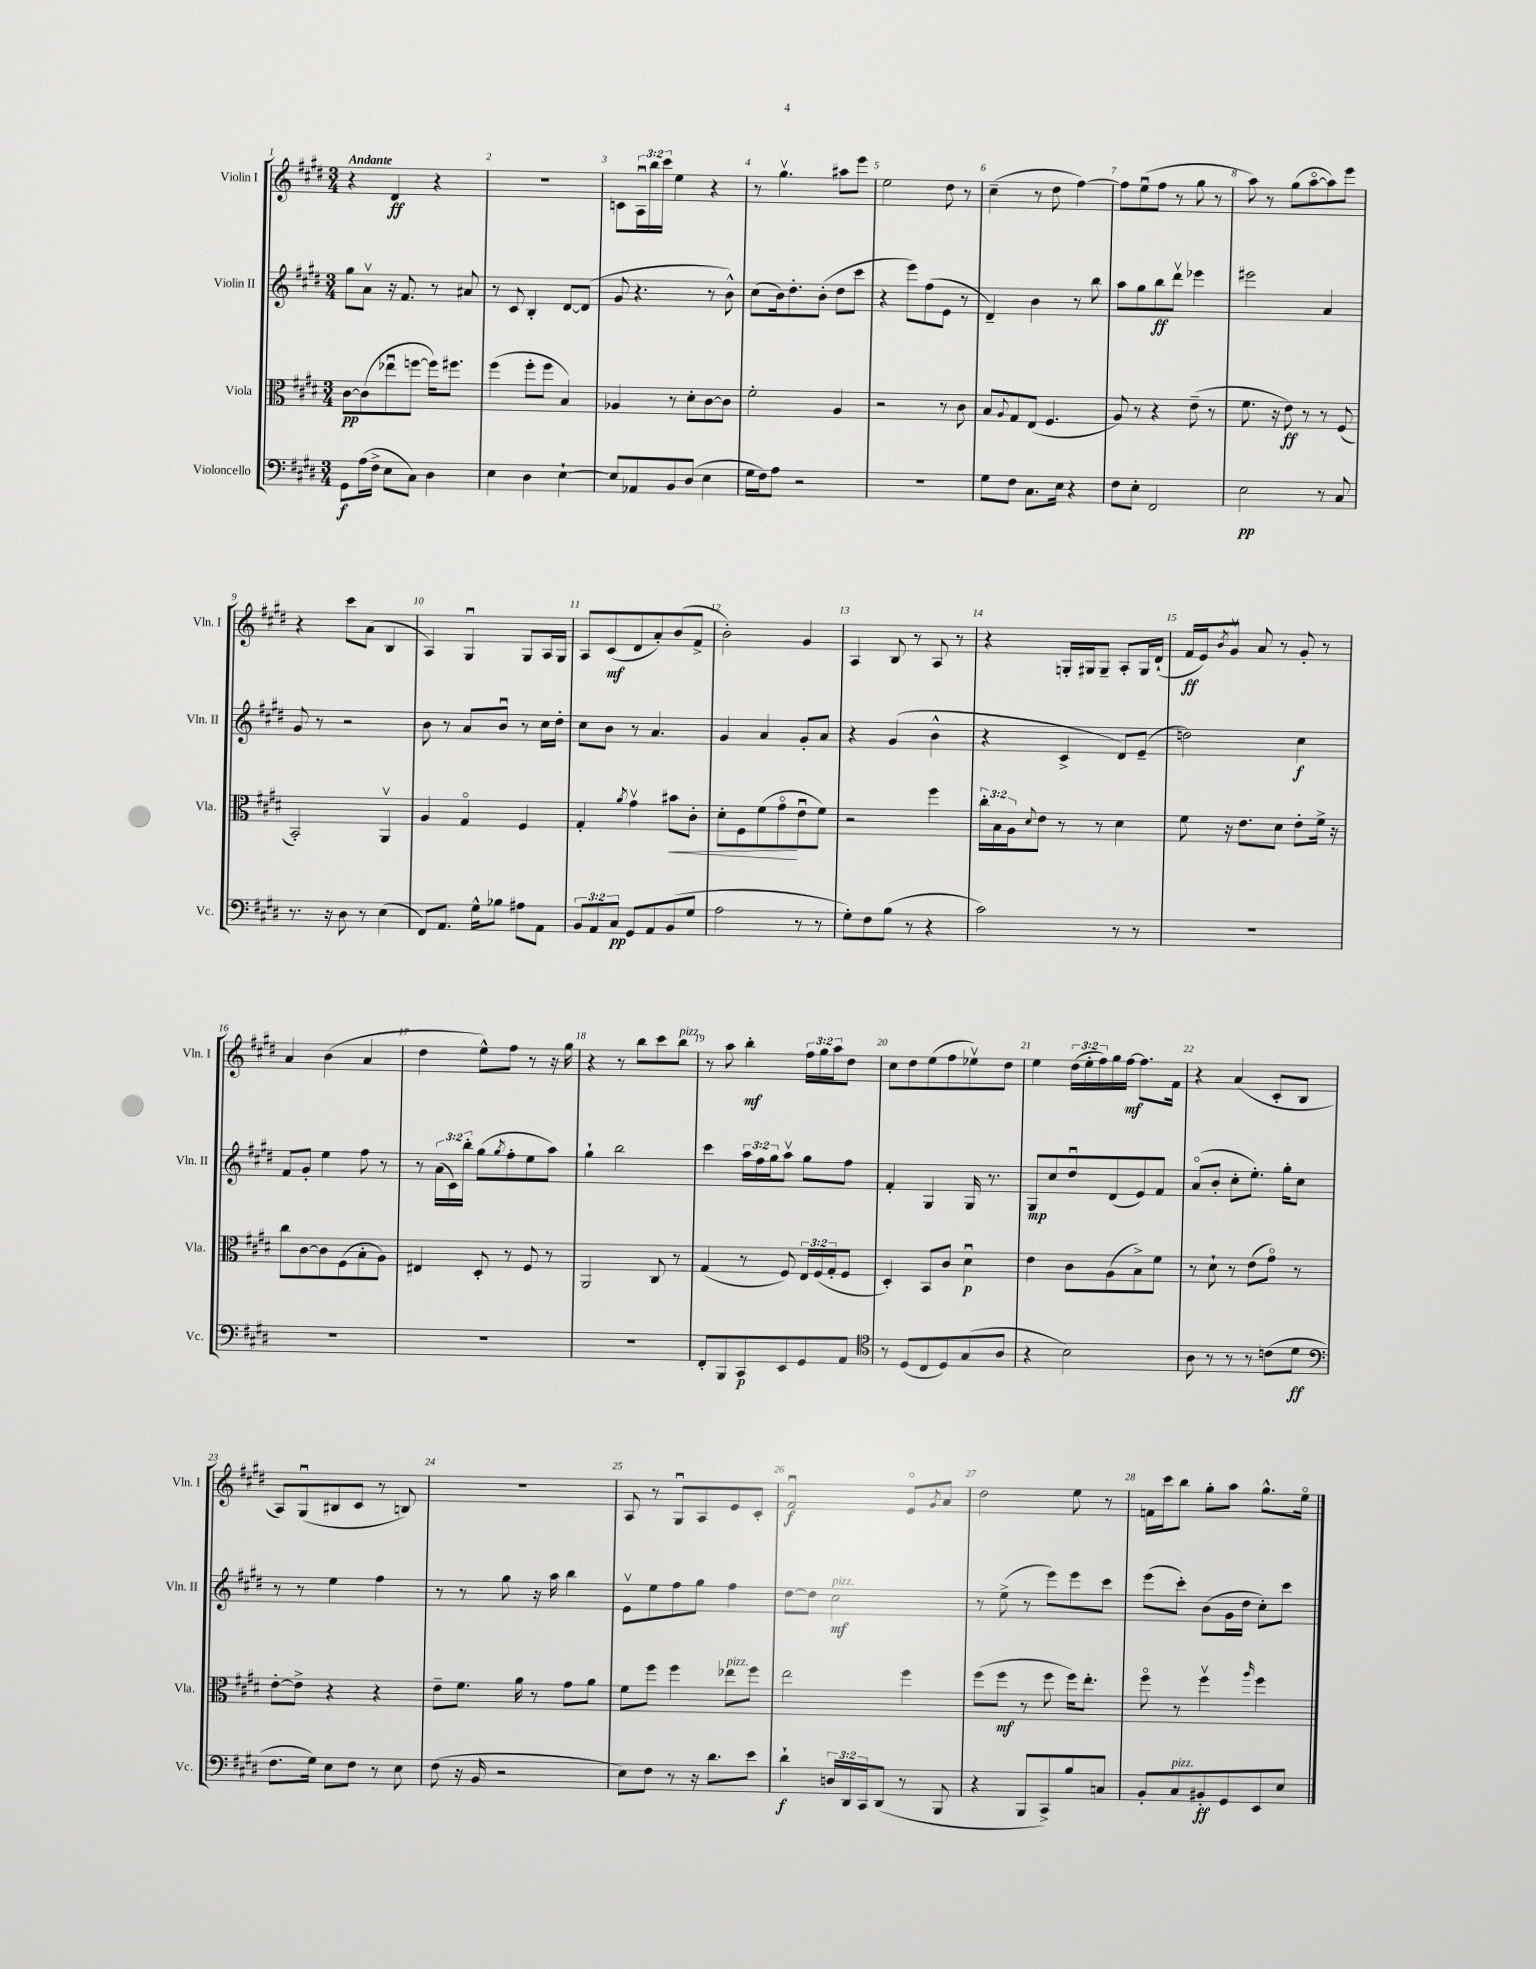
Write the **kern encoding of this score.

**kern	**dynam	**kern	**dynam	**kern	**dynam	**kern	**dynam
*part4	*part4	*part3	*part3	*part2	*part2	*part1	*part1
*staff4	*staff4	*staff3	*staff3	*staff2	*staff2	*staff1	*staff1
*I"Violoncello	*	*I"Viola	*	*I"Violin II	*	*I"Violin I	*
*I'Vc.	*	*I'Vla.	*	*I'Vln. II	*	*I'Vln. I	*
*clefF4	*	*clefC3	*	*clefG2	*	*clefG2	*
*k[f#c#g#d#]	*	*k[f#c#g#d#]	*	*k[f#c#g#d#]	*	*k[f#c#g#d#]	*
*M3/4	*	*M3/4	*	*M3/4	*	*M3/4	*
=1	=1	=1	=1	=1	=1	=1	=1
!	!	!	!	!	!	!LO:TX:a:B:t=Andante	!
8GG#\L	f	[8c#\L	pp	8gg#\L	.	4r	.
(16A\L	.	(8c#\]	.	8av\J	.	.	.
16F#^\JJ	.	.	.	.	.	.	.
8E\L	.	8ee-Xu\	.	16r	.	4d#/	ff
.	.	.	.	8.f#/	.	.	.
8C#\J)	.	[8ffn\J	.	.	.	.	.
4D#\	.	16ff\KL])	.	8r	.	4r	.
.	.	8.ff#X\J	.	.	.	.	.
.	.	.	.	8a#X/	.	.	.
=2	=2	=2	=2	=2	=2	=2	=2
4E\	.	(4ff#\	.	8r	.	2.r	.
.	.	.	.	8c#/	.	.	.
4D#\	.	8ff#'\L	.	4B'/	.	.	.
.	.	8ff#\J	.	.	.	.	.
[4E`\	.	4B/)	.	[8d#/L	.	.	.
.	.	.	.	(8d#/J]	.	.	.
=3	=3	=3	=3	=3	=3	=3	=3
8E/L]	.	4A-X/	.	8g#/	.	8cn\L	.
8AA-X/	.	.	.	4.r	.	24Au\L	.
.	.	.	.	.	.	24bb\	.
.	.	.	.	.	.	24ccc#\JJ	.
8BB/	.	8r	.	.	.	4ee\	.
(8D#/J	.	8d#'\L	.	.	.	.	.
4E\	.	[8c#\	.	8r	.	4r	.
.	.	8c#\J]	.	8b^^\)	.	.	.
=4	=4	=4	=4	=4	=4	=4	=4
16G#\LL	.	2f#'\	.	(8cc#\L	.	8r	.
16F#\J)	.	.	.	.	.	.	.
8A\J	.	.	.	16b\k)	.	4.gg#v\	.
.	.	.	.	8.dd#'\	.	.	.
2r	.	.	.	.	.	.	.
.	.	.	.	(8b'\J	.	.	.
.	.	4A/	.	8dd#\L	.	8aa#X\L	.
.	.	.	.	8ccc#\J	.	8eee\J	.
=5	=5	=5	=5	=5	=5	=5	=5
2.r	.	2r	.	4r	.	2ee\	.
.	.	.	.	8eee\L)	.	.	.
.	.	.	.	(8ff#\	.	.	.
.	.	8r	.	8e\J	.	8dd#\	.
.	.	8c#\	.	8r	.	8r	.
=6	=6	=6	=6	=6	=6	=6	=6
8G#\L	.	8B/L	.	4d#~/)	.	(4cc#~\	.
.	.	8qqA/	.	.	.	.	.
8F#\J	.	8G#/	.	.	.	.	.
8.C#\L	.	(8E/J	.	4b\	.	8r	.
.	.	4.F#/	.	.	.	8dd#\	.
16E\Jk	.	.	.	.	.	.	.
4r	.	.	.	8r	.	[4ff#\)	.
.	.	.	.	8bb\	.	.	.
=7	=7	=7	=7	=7	=7	=7	=7
8F#\L	.	8A/)	.	8aa\L	.	8ff#\L]	.
8E'\J	.	8r	.	8gg#\	.	(8eeu\	.
2FF#/	.	4r	.	8bb\	ff	8ff#\J	.
.	.	.	.	8ddd#v\J	.	8r	.
.	.	(8e~\	.	4eee-X\	.	8gg#\	.
.	.	8r	.	.	.	8r	.
=8	=8	=8	=8	=8	=8	=8	=8
2E\	pp	8.f#\	.	2eee#X\	.	8aa\)	.
.	.	.	.	.	.	8r	.
.	.	16r	.	.	.	.	.
.	.	8e\)	ff	.	.	(8gg#\L	.
.	.	8r	.	.	.	[8aa\	.
8r	.	8r	.	4a/	.	8aa\])	.
8C#/	.	(8F#/	.	.	.	8eee\J	.
!!LO:LB:g=z
=9	=9	=9	=9	=9	=9	=9	=9
8.r	.	2BB'/)	.	8g#/	.	4r	.
.	.	.	.	8r	.	.	.
16r	.	.	.	.	.	.	.
8D#\	.	.	.	2r	.	8ccc#\L	.
8r	.	.	.	.	.	(8a\J	.
(4E\	.	4AAv/	.	.	.	4B/	.
=10	=10	=10	=10	=10	=10	=10	=10
8FF#/L)	.	4A/	.	8b\	.	4A/)	.
8.AA/J	.	.	.	8r	.	.	.
.	.	4G#/	.	8a/L	.	4G#u/	.
16G#^^\KL	.	.	.	.	.	.	.
8B-X\J	.	.	.	8bu/J	.	.	.
8A#X\L	.	4F#/	.	8r	.	8G#/L	.
8AA\J	.	.	.	16cc#\LL	.	16A/L	.
.	.	.	.	16dd#'\JJ	.	16G#/JJ	.
=11	=11	=11	=11	=11	=11	=11	=11
12BB/L	.	4G#'/	.	8cc#\L	.	8A/L	.
12AA/	.	.	.	.	.	.	.
.	.	.	.	8b\J	.	(8c#/	mf
12C#/J	pp	.	.	.	.	.	.
.	.	8qa/	.	.	.	.	.
8GG#/L	.	4g#v\	.	8r	.	8d#/	.
8AA/	.	.	.	4.a/	.	8a'/)	.
!	!	!	!LO:HP:b	!	!	!	!
(8BB/	.	8b#X\L	<	.	.	(8b/	.
8G#/J	.	8c#'\J	.	.	.	8f#^/J	.
=12	=12	=12	=12	=12	=12	=12	=12
2A\	.	8d#'\L	.	4g#/	.	2b'\)	.
.	.	8F#\	.	.	.	.	.
.	.	(8f#\	.	4a/	.	.	.
.	.	8g#\	.	.	.	.	.
8r	.	8eu\	[	8g#'/L	.	4g#/	.
8r	.	8f#\J)	.	8a/J	.	.	.
=13	=13	=13	=13	=13	=13	=13	=13
8G#'\L)	.	2r	.	4r	.	4A/	.
8F#\	.	.	.	.	.	.	.
(8B\J	.	.	.	(4g#/	.	8B/	.
8r	.	.	.	.	.	8r	.
4r	.	4ff#\	.	4b^^\	.	8A/	.
.	.	.	.	.	.	8r	.
=14	=14	=14	=14	=14	=14	=14	=14
2c#\)	.	24cc#'\LL	.	4r	.	4r	.
.	.	24B\	.	.	.	.	.
.	.	24A\J	.	.	.	.	.
.	.	8qqd#/	.	.	.	.	.
.	.	8e\J	.	.	.	.	.
.	.	8r	.	4c#^/	.	16Gn'/LL	.
.	.	.	.	.	.	16G#X/J	.
.	.	8r	.	.	.	8G#~/J	.
8r	.	4d#\	.	8d#/L)	.	8A'/L	.
8r	.	.	.	(8e~/J	.	16G#/L	.
.	.	.	.	.	.	(16d#`/JJ	.
=15	=15	=15	=15	=15	=15	=15	=15
2.r	.	8f#\	.	2ddn\)	.	16f#/LL	ff
.	.	.	.	.	.	16e/J)	.
.	.	.	.	.	.	8qb/	.
.	.	16r	.	.	.	8g#v/J	.
.	.	8.e\L	.	.	.	.	.
.	.	.	.	.	.	8a/	.
.	.	8d#\J	.	.	.	8r	.
.	.	8e'\L	.	4cc#\	f	8g#'/	.
.	.	16f#^\Jk	.	.	.	8r	.
.	.	16r	.	.	.	.	.
!!LO:LB:g=z
=16	=16	=16	=16	=16	=16	=16	=16
2.r	.	8cc#\L	.	8f#/L	.	4a/	.
.	.	[8c#\	.	8g#'/J	.	.	.
.	.	8c#\]	.	4ee\	.	(4b\	.
.	.	(8F#\	.	.	.	.	.
.	.	8B'\	.	8ff#\	.	4a/	.
.	.	8A\J)	.	8r	.	.	.
=17	=17	=17	=17	=17	=17	=17	=17
2.r	.	4E#X/	.	8r	.	4dd#\	.
.	.	.	.	(24a\LL	.	.	.
.	.	.	.	24c#\)	.	.	.
.	.	.	.	24bb'\JJ	.	.	.
.	.	8D#'/	.	(8gg#\L	.	8ee^^\L)	.
.	.	.	.	8qgg#/	.	.	.
.	.	8r	.	8ff#'\	.	8ff#\J	.
.	.	8F#/	.	8ee\	.	8r	.
.	.	8r	.	8aa\J)	.	16r	.
.	.	.	.	.	.	16gg#\	.
=18	=18	=18	=18	=18	=18	=18	=18
2.r	.	2AA/	.	4gg#`\	.	4r	.
.	.	.	.	2bb\	.	8r	.
.	.	.	.	.	.	8bb\L	.
.	.	8C#/	.	.	.	8ccc#\	.
!	!	!	!	!	!	!LO:TX:a:i:t=pizz.	!
.	.	8r	.	.	.	8bb\J	.
=19	=19	=19	=19	=19	=19	=19	=19
8FF#'/L	.	(4G#/	.	4ccc#\	.	8r	.
8BBB/	.	.	.	.	.	8aa\	.
8CC#/	p	8r	.	24aa\LL	.	4bb'\	mf
.	.	.	.	24ff#\	.	.	.
.	.	.	.	24gg#\J	.	.	.
8EE/	.	8F#/)	.	8aav\J	.	.	.
8GG#/	.	24E/LL	.	8gg#\L	.	24ff#\LL	.
.	.	(24F#/	.	.	.	24gg#\	.
.	.	24G#'/J	.	.	.	24aa\J	.
8AA/J	.	8F#/J	.	8ff#\J	.	8dd#\J	.
=20	=20	=20	=20	=20	=20	=20	=20
*clefC4	*	*	*	*	*	*	*
8r	.	4D#'/)	.	4f#'/	.	8cc#\L	.
(8D#/L	.	.	.	.	.	8dd#\	.
8C#/	.	8BB/L	.	4G#/	.	(8ee\	.
8D#/)	.	8c#/J	.	.	.	8ff#\	.
(8G#/	.	4d#u\	p	16G#/	.	8ee-Xv\)	.
.	.	.	.	8.r	.	.	.
8A/J	.	.	.	.	.	8dd#\J	.
=21	=21	=21	=21	=21	=21	=21	=21
4r	.	4e\	.	8G#/L	mp	4ee\	.
.	.	.	.	8cc#/	.	.	.
2B\)	.	8c#\L	.	8dd#u/	.	(24dd#\LL	.
.	.	.	.	.	.	24ee'\	.
.	.	.	.	.	.	24ff#\)	.
.	.	(8A\	.	(8d#/	.	16gg#\	.
.	.	.	.	.	.	[16ff#\JJ	mf
.	.	8B^\)	.	8e/)	.	8.ff#\L]	.
.	.	8f#\J	.	8f#/J	.	.	.
.	.	.	.	.	.	16f#\Jk	.
=22	=22	=22	=22	=22	=22	=22	=22
8A\	.	8r	.	(8a/L	.	4r	.
8r	.	8d#`\	.	8b'/J	.	.	.
8r	.	8r	.	8cc#'\L	.	(4a/	.
8r	.	(8e\L	.	8.ee'\J)	.	.	.
(8cn\L	.	8g#\J)	.	.	.	8c#'/L	.
.	.	.	.	16gg#'\KL	.	.	.
8d#\J	ff	8r	.	8cc#\J	.	8B/J	.
!!LO:LB:g=z
=23	=23	=23	=23	=23	=23	=23	=23
*clefF4	*	*	*	*	*	*	*
8.F#\L	.	[8e'\L	.	8r	.	8A/L)	.
.	.	8e^\J]	.	8r	.	(8G#u/	.
16G#\Jk)	.	.	.	.	.	.	.
8E\L	.	4r	.	4ee\	.	8B#X/	.
8F#\J	.	.	.	.	.	8c#/J	.
8r	.	4r	.	4ff#\	.	8r	.
8E\	.	.	.	.	.	8Bn/)	.
=24	=24	=24	=24	=24	=24	=24	=24
(8F#\	.	8e~\L	.	8r	.	2.r	.
16r	.	8.f#\J	.	8r	.	.	.
16BB/	.	.	.	.	.	.	.
2r	.	.	.	8gg#\	.	.	.
.	.	16a\	.	.	.	.	.
.	.	8r	.	16r	.	.	.
.	.	.	.	16aa\	.	.	.
.	.	8g#\L	.	4bb\	.	.	.
.	.	8a\J	.	.	.	.	.
=25	=25	=25	=25	=25	=25	=25	=25
8E\L)	.	8f#\L	.	8ev\L	.	8A/	.
8F#\J	.	8ff#\J	.	8ee\	.	8r	.
8r	.	4ff#\	.	8ff#\	.	8G#u/L	.
16r	.	.	.	8gg#\J	.	8A/	.
8.d#\L	.	.	.	.	.	.	.
!	!	!LO:TX:a:i:t=pizz.	!	!	!	!	!
.	.	8ee-X\L	.	4ff#\	.	8e/	.
8e\J	.	8ff#\J	.	.	.	8c#'/J	.
=26	=26	=26	=26	=26	=26	=26	=26
4d#`\	f	2ee\	.	[8dd#\L	.	2f#u/	f
.	.	.	.	8dd#\J]	.	.	.
!	!	!	!	!LO:TX:a:i:t=pizz.	!	!	!
24Dn/LL	.	.	.	2cc#\	mf	.	.
24DD#/	.	.	.	.	.	.	.
24CC#/J	.	.	.	.	.	.	.
(8DD#/J	.	.	.	.	.	.	.
8r	.	4ff#\	.	.	.	8e/L	.
.	.	.	.	.	.	8qg#/	.
8BBB/	.	.	.	.	.	8a/J	.
=27	=27	=27	=27	=27	=27	=27	=27
4r	.	(8ff#\L	.	8r	.	2dd#\	.
.	.	8ff#\J	mf	(8ee^\	.	.	.
8BBB/L	.	8r	.	8r	.	.	.
8CC#^/)	.	8ff#\	.	8eee\L)	.	.	.
8B/	.	16ff#\KL)	.	8eee\	.	8ee\	.
.	.	8.ee'\J	.	.	.	.	.
8Cn/J	.	.	.	8ccc#\J	.	8r	.
=28	=28	=28	=28	=28	=28	=28	=28
8BB'/L	.	8ff#\	.	(8eee\L	.	16fn\LL	.
.	.	.	.	.	.	16ccc#\J	.
!LO:TX:a:i:t=pizz.	!	!	!	!	!	!	!
8C#/	.	8r	.	8ccc#'\J)	.	8bb\J	.
8BB#X'/	ff	4ff#v\	.	(8b\L	.	8gg#'\L	.
8GG#/	.	.	.	16g#\L	.	8aa\J	.
.	.	.	.	16dd#\JJ	.	.	.
.	.	16qqaa/	.	.	.	.	.
8EE/	.	4ff#\	.	8cc#'\L)	.	8.gg#^^\L	.
8E/J	.	.	.	8ccc#\J	.	.	.
.	.	.	.	.	.	16ee\Jk	.
==	==	==	==	==	==	==	==
*-	*-	*-	*-	*-	*-	*-	*-
